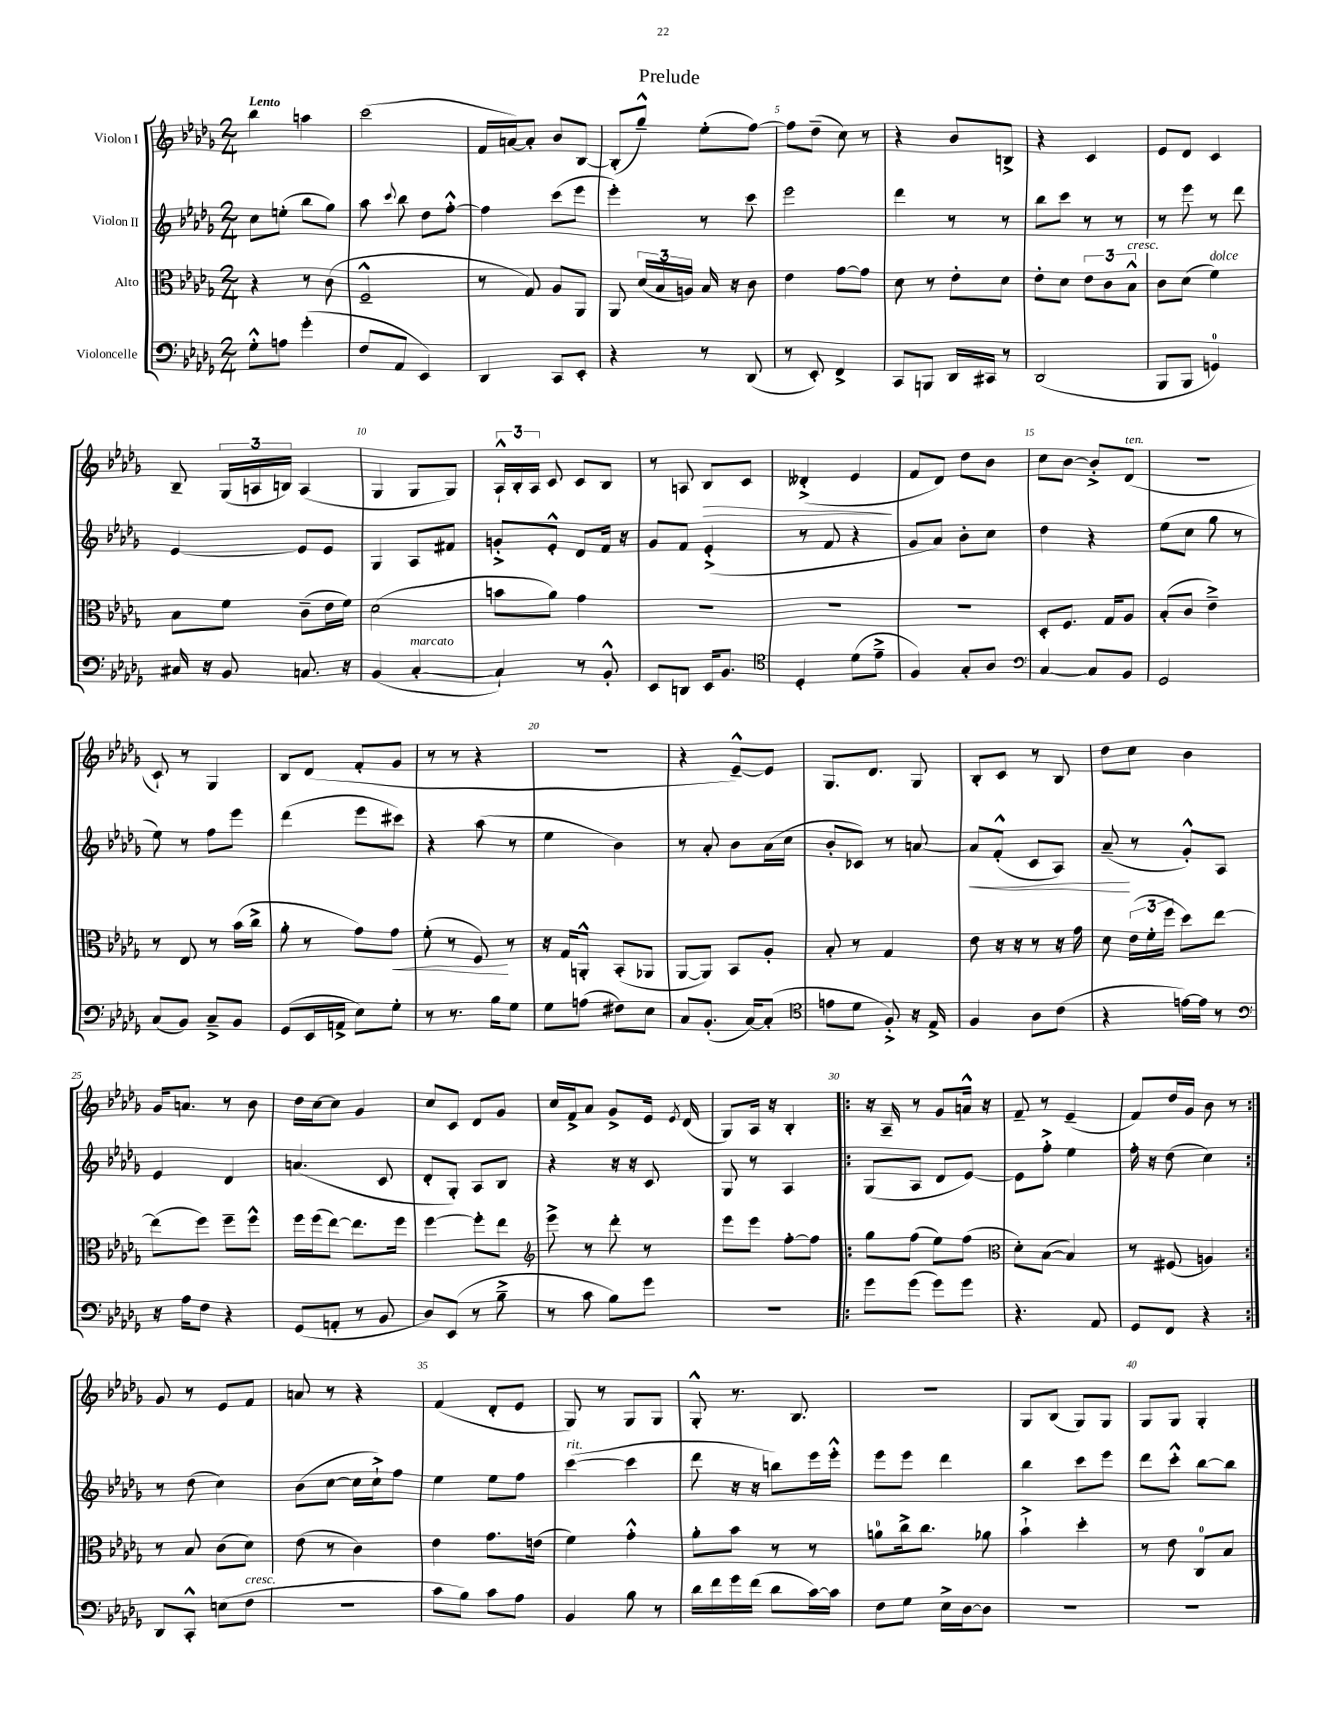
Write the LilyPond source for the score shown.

\header { title = "Prelude" }
<<
\new StaffGroup <<
\new Staff = "s0" \with { instrumentName = "Violon I" } {
    \clef treble \key des \major \numericTimeSignature \time 2/4 \tempo "Lento"
    \autoBeamOff bes''4 a''4 |
    c'''2( |
    f'16[ a'16~) a'8]-. bes'8[ bes8]~ |
    bes8[-.( ges''8]---^) ees''8[-.( f''8]~) |
    f''8[ des''8]--( c''8) r8 |
    r4 bes'8[ b8]-> |
    r4 c'4 |
    ees'8[ des'8] c'4 |
    bes8-- \tuplet 3/2 { ges16[( a16 b16]) } a4( |
    ges4 ges8[ ges8]) |
    \tuplet 3/2 { aes16[-!-^ bes16-. aes16] } c'8 c'8[ bes8] |
    r8 a8 bes8[\> c'8] |
    deses'4-.->( ees'4\! |
    f'8[ des'8]) des''8[ bes'8] |
    c''8[ bes'8]~ bes'8[-.-> des'8]^\markup { \italic "ten." }( |
    R2 |
    c'8-!) r8 ges4 |
    bes8[ des'8]( f'8[-. ges'8] |
    r8 r8 r4 |
    r2 |
    r4 ees'8[~---^) ees'8] |
    ges8.[ des'8.] ges8 |
    bes8[-. c'8] r8 bes8 |
    des''8[ c''8] bes'4 |
    ges'16[ a'8.] r8 bes'8 |
    des''16[ c''16~ c''8] ges'4 |
    c''8[ c'8] des'8[ ges'8] |
    c''16[ f'16-> aes'8] ges'8[-> ees'16] \acciaccatura { ees'8 } des'16( |
    ges8[) aes16] r16 bes4-. |
    \repeat volta 2 { r16 aes16-- r8 ges'8[ a'16]-^ r16 |
    f'8-- r8 ees'4--( |
    f'8[) des''16 ges'16] bes'8 r8 | }
    ges'8 r8 ees'8[ f'8] |
    a'8 r8 r4 |
    f'4( des'8[-. ees'8] |
    ges8) r8 ges8[ ges8] |
    ges8-.-^ r8. bes8. |
    r2 |
    ges8[ bes8]( ges8[) ges8] |
    ges8[ ges8] ges4-. \bar "|." |
}
\new Staff = "s1" \with { instrumentName = "Violon II" } {
    \clef treble \key des \major \numericTimeSignature \time 2/4
    \autoBeamOff c''8[ e''8]-.( bes''8[ ges''8]) |
    aes''8 \appoggiatura { c'''8 } bes''8 des''8[ f''8]~-.-^ |
    f''4 c'''8[( ees'''8] |
    ees'''4-.) r8 c'''8 |
    ees'''2 |
    des'''4 r8 r8 |
    bes''8[ c'''8] r8 r8 |
    r8 ees'''8 r8 des'''8 |
    ees'4~ ees'8[ ees'8] |
    ges4 aes8[ fis'8] |
    g'8[-.-> ees'8]-.-^ des'8[ f'16] r16 |
    ges'8[ f'8] ees'4-.->( |
    r8 f'8 r4 |
    ges'8[ aes'8]) bes'8[-. c''8] |
    des''4 r4 |
    ees''8[( c''8] ges''8 r8 |
    ees''8) r8 f''8[ ees'''8] |
    des'''4( ees'''8[ cis'''8]) |
    r4 aes''8( r8 |
    ees''4 bes'4) |
    r8 aes'8-. bes'8[ aes'16( c''16] |
    bes'8[-. ces'8]) r8 a'8~ |
    a'8[\< f'8]-.-^( c'8[ aes8]) |
    aes'8--\!( r8 ges'8[-.-^) aes8] |
    ees'4 des'4 |
    a'4.( c'8 |
    des'8[-. ges8]-.) aes8[ bes8] |
    r4 r16 r16 c'8 |
    ges8 r8 aes4 |
    \repeat volta 2 { ges8[( aes8] des'8[ ees'8]~) |
    ees'8[ f''8]-.-> ees''4 |
    f''16-. r16 des''8( c''4) | }
    r8 des''8( c''4) |
    bes'8[( c''8]~ c''16[ c''16-!->) f''8] |
    ees''4 ees''8[ f''8] |
    c'''4~^\markup { \italic "rit." }( c'''4 |
    des'''8 r16 r16 b''8[) ees'''16 ees'''16]-.-^ |
    ees'''8[ ees'''8] des'''4 |
    bes''4 c'''8[ ees'''8] |
    des'''8[ c'''8]-.-^ bes''8[~ bes''8] \bar "|." |
}
\new Staff = "s2" \with { instrumentName = "Alto" } {
    \clef alto \key des \major \numericTimeSignature \time 2/4
    \autoBeamOff r4 r8 c'8( |
    f2---^ |
    r8 ges8) aes8[ aes,8] |
    aes,8 \tuplet 3/2 { des'16[( bes16 a16]) } bes16 r16 c'8 |
    ees'4 ges'8[~ ges'8] |
    des'8 r8 ees'8[-. des'8] |
    ees'8[-. des'8] \tuplet 3/2 { ees'8[ c'8 bes8]-^^\markup { \italic "cresc." } } |
    c'8[ des'8]( f'4^\markup { \italic "dolce" }) |
    bes8[ f'8] c'8[--( ees'16 f'16]) |
    des'2( |
    b'8[ aes'8]) ges'4 |
    R2 |
    R2 |
    R2 |
    des8[-. f8.] ges16[ aes8] |
    bes8[-.( c'8] ees'4--->) |
    r8 ees8 r8 bes'16[( c''16]-> |
    aes'8-. r8 ges'8[) ges'8]\< |
    f'8-.( r8 f8\!) r8 |
    r16 ges16[ a,8]-.-^ bes,8[-.( aes,8] |
    aes,8[~ aes,8]) bes,8[ aes8]-. |
    bes8-. r8 ges4 |
    ees'8 r16 r16 r8 r16 ges'16 |
    des'8 \tuplet 3/2 { ees'16[( f'16-. f''16] } des''8[) ees''8]~ |
    ees''8[( f''8]) f''8[-- f''8]-^ |
    f''16[ f''16( ees''8]~) ees''8.[ f''16] |
    f''4~ f''8[-. ees''8] |
    \clef treble ees'''8-> r8 des'''8-. r8 |
    ees'''8[ ees'''8] f''8[~-. f''8] |
    \repeat volta 2 { ges''8[ f''8]( ees''8[) f''8]( |
    \clef alto des'8[-.) bes8]~( bes4) |
    r8 fis8( a4) | }
    r8 bes8 c'8[( des'8]) |
    ees'8( r8 c'4) |
    ees'4 ges'8.[ e'16]( |
    f'4) ges'4-.-^ |
    aes'8[-. bes'8] r8 r8 |
    a'8[-0 c''16-> c''8.] aes'8 |
    bes'4-!-> des''4-. |
    r8 ees'8 c8[-0 bes8] \bar "|." |
}
\new Staff = "s3" \with { instrumentName = "Violoncelle" } {
    \clef bass \key des \major \numericTimeSignature \time 2/4
    \autoBeamOff ges8[-.-^ a8] ges'4-.( |
    f8[ aes,8] ees,4) |
    des,4 c,8[ ees,8]-. |
    r4 r8 des,8( |
    r8 ees,8-.) f,4-> |
    c,8[ b,,8] des,16[ cis,16] r8 |
    des,2( |
    bes,,8[ bes,,8] g,4-0) |
    cis16 r16 bes,8 c8. r16 |
    bes,4( c4~-.^\markup { \italic "marcato" } |
    c4-!) r8 bes,8-.-^ |
    ees,8[ d,8] ees,16[ bes,8.] |
    \clef tenor des4-. des'8[( ees'8]---> |
    f4) ges8[-. aes8] |
    \clef bass c4~ c8[ bes,8] |
    ges,2 |
    c8[( bes,8]) c8[---> bes,8] |
    ges,8[( ees,16 a,16]-> ees8[) ges8]-. |
    r8 r8. bes16[ ges8] |
    ges8[ a8]( fis8[) ees8] |
    c8[ bes,8.]-.( c16[~) c8]-.( |
    \clef tenor e'8[ des'8] f8-.->) r16 ees16-> |
    f4 aes8[ c'8]( |
    r4 e'16[~) e'16] r8 |
    \clef bass r16 aes16[ f8] r4 |
    ges,8[( a,8]-. r8 bes,8 |
    des8[) ees,8]( r8 bes8---> |
    r8 c'8 bes8[) ges'8] |
    R2 |
    \repeat volta 2 { ges'8[ ges'8]( ges'8[) ges'8] |
    r4. aes,8 |
    ges,8[ f,8] r4 | }
    des,8[ c,8]-.-^ e8[( f8]^\markup { \italic "cresc." } |
    r2 |
    c'8[ bes8]) c'8[ aes8] |
    bes,4 bes8 r8 |
    des'16[ f'16 ges'16 f'16]( des'8[ c'16~) c'16] |
    f8[ ges8] ees16[-> des16~ des8] |
    R2 |
    R2 \bar "|." |
}
>>
>>
\layout { \context { \Score \override BarNumber.break-visibility = ##(#f #t #t) barNumberVisibility = #(every-nth-bar-number-visible 5) } }
